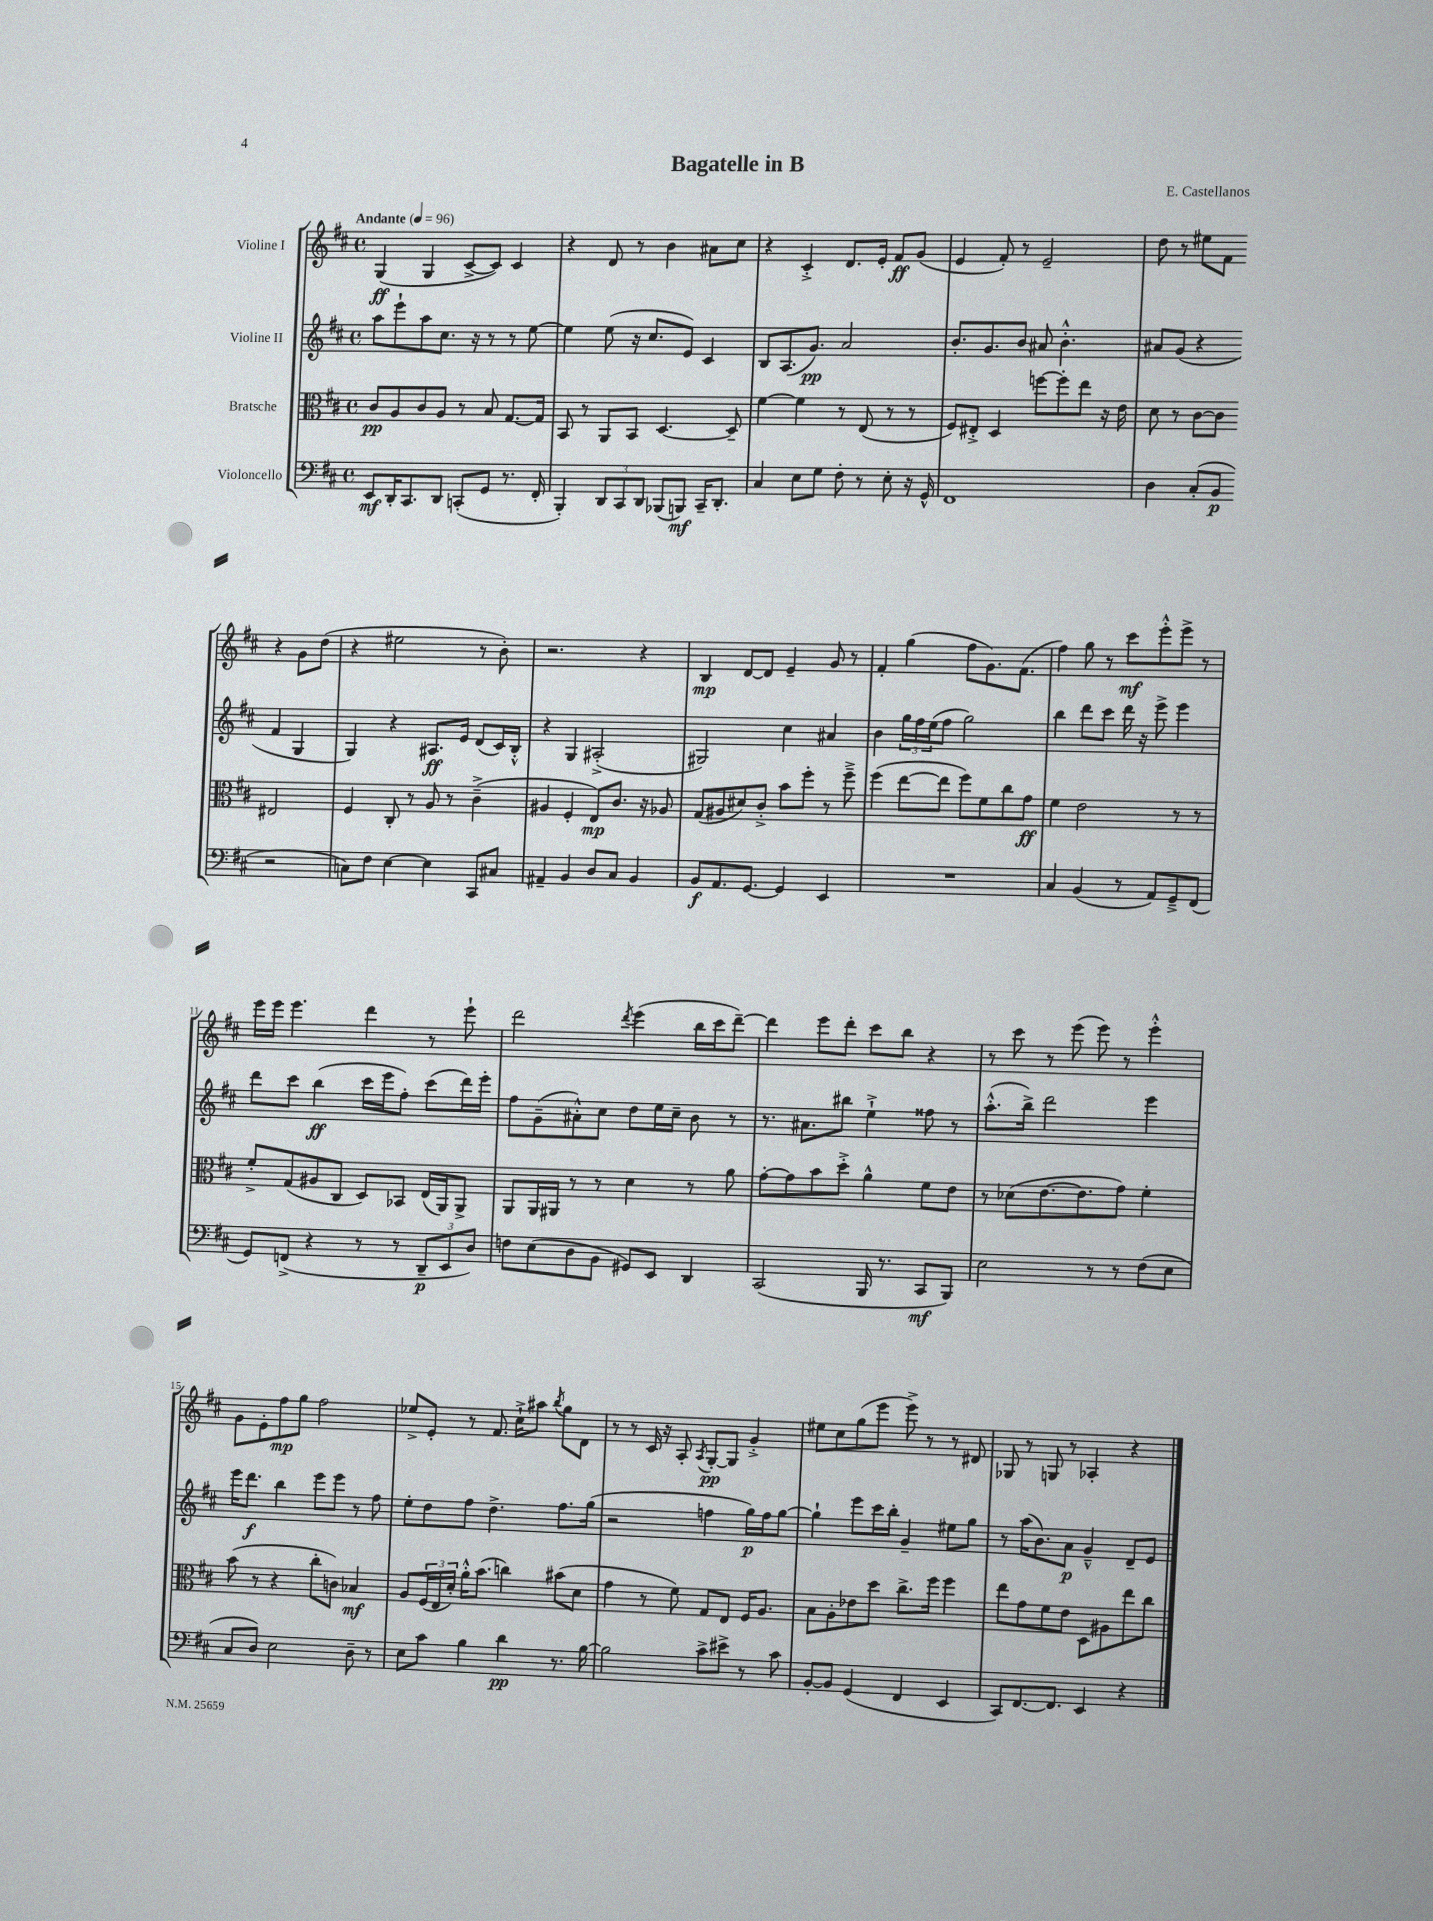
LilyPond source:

\header { title = "Bagatelle in B" composer = "E. Castellanos" }
<<
\new StaffGroup <<
\new Staff = "s0" \with { instrumentName = "Violine I" } {
    \clef treble \key d \major \defaultTimeSignature \time 4/4 \tempo "Andante" 4 = 96
    g4\ff( g4 cis'8~-> cis'8) cis'4 |
    r4 d'8 r8 b'4 ais'8 cis''8 |
    r4 cis'4-.-> d'8. e'16-. fis'8\ff g'8( |
    e'4 fis'8-.) r8 e'2-- |
    d''8 r8 eis''8 fis'8 r4 g'8 d''8( |
    r4 eis''2 r8 b'8-.) |
    r2. r4 |
    b4\mp d'8~ d'8 e'4-- g'8 r8 |
    fis'4-. g''4( fis''8 g'8.) fis'8.( |
    fis''4) g''8 r8 cis'''8\mf e'''8-.-^ e'''8-> r8 |
    e'''16 e'''16 e'''4. d'''4 r8 e'''8-! |
    d'''2 \acciaccatura { d'''8 } e'''4( b''16 cis'''16 d'''8~--) |
    d'''4 e'''8 d'''8-. cis'''8 b''8 r4 |
    r8 cis'''8 r8 e'''8( e'''8) r8 e'''4-.-^ |
    g'8 e'8-. fis''8\mp g''8 fis''2 |
    ees''8-> e'8-. r8 fis'8. cis''16-!-> ais''8 \acciaccatura { b''8 } g''8 d'8 |
    r8 r8 cis'16 r16 a8-. \acciaccatura { a8 } g8~-.\pp g8 g'4-.-> |
    eis''8 cis''8 g''8( e'''8 e'''8->) r8 r8 dis'8 |
    ges8 r8 g8 r8 aes4-. r4 \bar "|." |
}
\new Staff = "s1" \with { instrumentName = "Violine II" } {
    \clef treble \key d \major \defaultTimeSignature \time 4/4
    a''8 e'''8-! a''8 cis''8. r16 r8 r8 e''8~ |
    e''4 e''8( r16 cis''8. e'8) cis'4 |
    b8 a8.( g'8.\pp) a'2 |
    b'8.-. g'8. b'8 ais'8 b'4.-.-^ |
    ais'8 g'8( r4 fis'4 g4 |
    g4) r4 ais8.\ff e'16 d'8( cis'16) b16-.-^ |
    r4 g4 ais2-.->( |
    gis2) cis''4 ais'4 |
    b'4 \tuplet 3/2 { g''16 fis''16 e''16( } fis''8 g''2) |
    b''4 d'''8 cis'''8 d'''16 r16 e'''8-> e'''4 |
    d'''8 cis'''8 b''4\ff( cis'''16 e'''16 fis''8-.) cis'''8( d'''16) e'''16-. |
    fis''8 g'8--( ais'8-.-^) cis''8 d''8 e''16 cis''16-- b'8 r8 |
    r8. ais'8. bis''8 e''4-!-> fisis''8 r8 |
    a''8.-.-^( b''16->) d'''2 e'''4 |
    e'''16 d'''8.\f b''4 e'''8 e'''8 r8 fis''8 |
    e''8-. d''8 fis''8 d''4.-> fis''8. g''16( |
    r2 f''4 g''16\p) f''16 g''8~ |
    g''4-! e'''8 cis'''16 b''16-. g'4-- eis''8 g''8 |
    r8 a''16( b'8.) a'8\p g'4---^ d'8-- e'8 \bar "|." |
}
\new Staff = "s2" \with { instrumentName = "Bratsche" } {
    \clef alto \key d \major \defaultTimeSignature \time 4/4
    cis'8\pp a8 cis'8 a8 r8 b8 g8.~ g16 |
    b,8 r8 a,8 b,8 d4.~ d8-- |
    fis'4~ fis'4 r8 e8( r8 r8 |
    fis8) eis8-.-> d4 f''8~ f''8-. e''8 r16 e'16 |
    d'8 r8 cis'8~ cis'8 eis2 |
    fis4 cis8-. r8 a8 r8 cis'4--->( |
    ais4 fis4-. e8\mp) cis'8. r16 aes8 |
    g8( ais8 dis'8) cis'8-.-> b'8 fis''8-. r8 fis''8---> |
    fis''4( e''8~ e''8 fis''8) fis'8 cis''8 g'8\ff |
    fis'4 e'2 r8 r8 |
    fis'8-.-> g8( ais8 cis8 d8) bes,8 e16( a,16) a,8-> |
    a,8 a,16 ais,16 r8 r8 d'4 r8 a'8 |
    g'8~-. g'8 b'8 d''8-.-> a'4-^ fis'8 e'8 |
    r8 des'8( e'8.~ e'8. g'8) fis'4-. |
    b'8( r8 r4 cis''8-. c'8) bes4\mf |
    a8 \tuplet 3/2 { fis16( e16 d'16-.) } a'16-.-^ b'8.( c''4) bis'8( d'8 |
    g'4 r8 fis'8) g8 e8 fis16 a8. |
    b8 a8-. ees'8 d''8 cis''8.-> fis''16 fis''4 |
    e''8 g'8 fis'8 e'8 d8 ais8 e''8 cis''8 \bar "|." |
}
\new Staff = "s3" \with { instrumentName = "Violoncello" } {
    \clef bass \key d \major \defaultTimeSignature \time 4/4
    e,8\mf d,16-. cis,8. d,8 c,8-.( g,8 r8. fis,16-. |
    b,,4-.) \tuplet 3/2 { d,8 cis,8 d,8 } bes,,8( b,,8\mf) cis,16-- d,8.-. |
    cis4 e8 g8 fis8-. r8 e8-. r16 g,16-^ |
    fis,1 |
    d4 cis8-.( b,8\p r2 |
    c8) fis8 e4~ e4 cis,8 cis8 |
    ais,4-- b,4 d8 cis8 b,4 |
    b,8\f a,8. g,8.~ g,4 e,4 |
    R1 |
    cis4 b,4( r8 a,8) g,8---> fis,8( |
    g,8) f,8->( r4 r8 r8 \tuplet 3/2 { d,8--\p e,8 d8) } |
    f8 e8( d8 b,8 gis,8) e,8 d,4 |
    cis,2( b,,16 r8. cis,8\mf b,,8) |
    e2 r8 r8 fis8( e8 |
    cis8 d8) e2 d8-- r8 |
    e8 cis'8 b4 d'4\pp r8. b16~ |
    b2 cis'8-> eis'8-> r8 cis'8 |
    b,8~-. b,8 g,4( fis,4 e,4 |
    cis,8) fis,8.~ fis,8. e,4 r4 \bar "|." |
}
>>
>>
